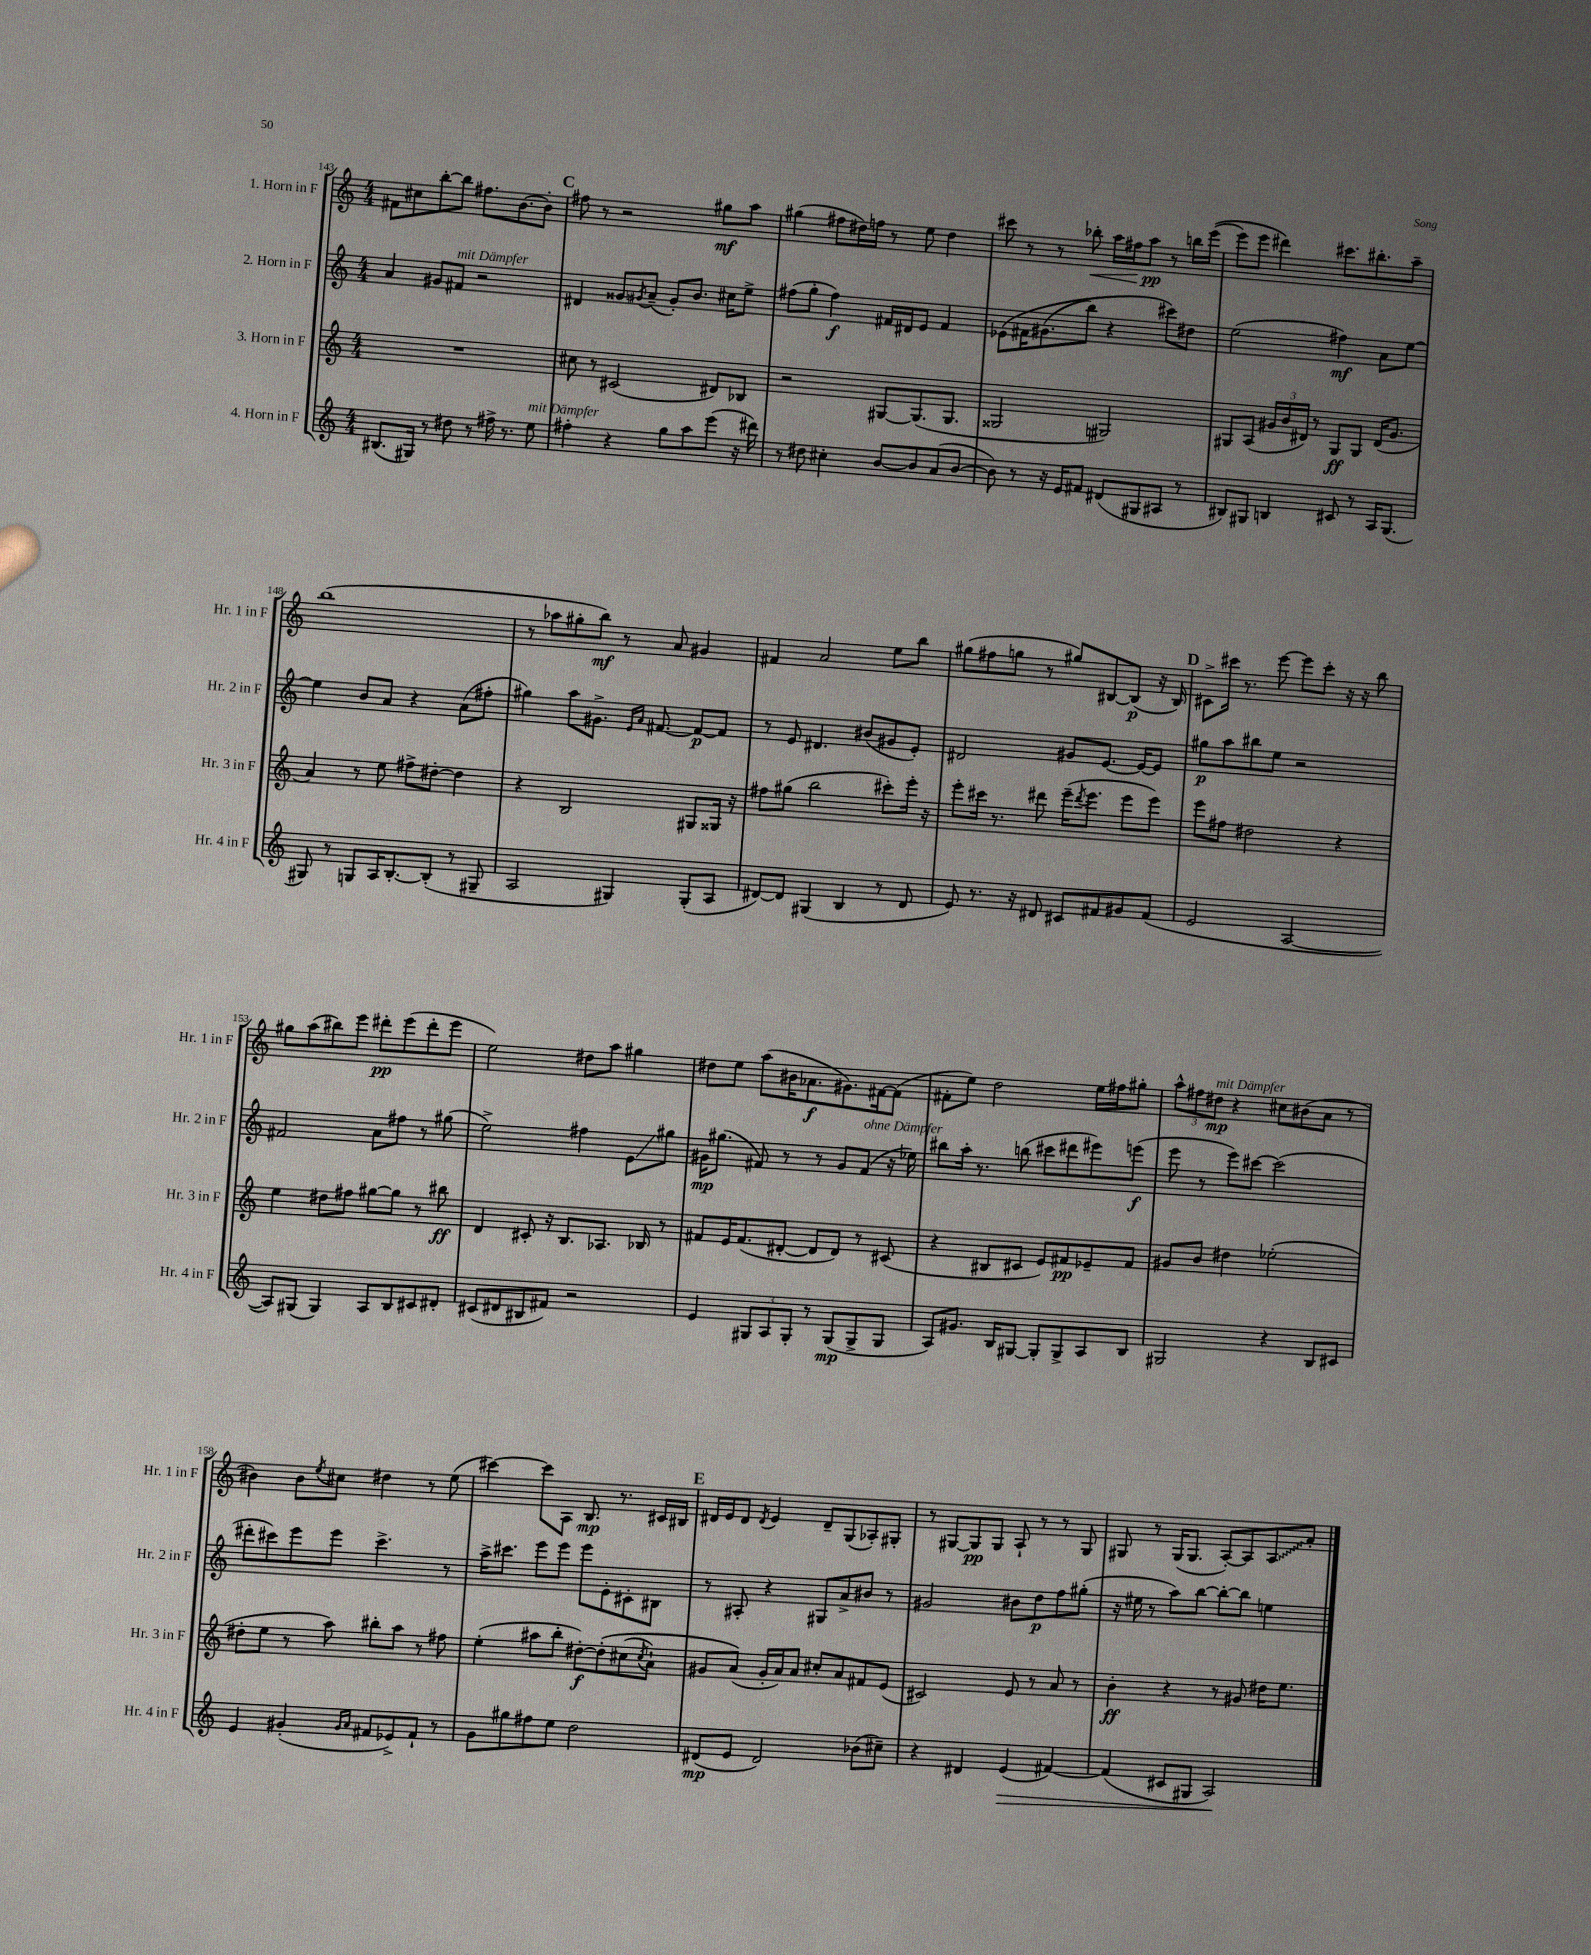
<<
\new StaffGroup <<
\new Staff = "s0" \with { instrumentName = "1. Horn in F" shortInstrumentName = "Hr. 1 in F" } {
    \clef treble \key c \major \numericTimeSignature \time 4/4
    fis'8 cis''8 b''8~-. b''8 fis''8. b'8.~ b'8-. |
    \mark \markup { \bold "C" } fis''8 r8 r2 gis''8\mf a''8 |
    gis''4( fis''8 dis''16) f''16 r8 e''8 dis''4 |
    cis'''8 r8 r8 bes''8-.\< a''16 fis''16 a''8\pp\! r8 b''16 e'''16(\( |
    e'''8) e'''8 dis'''4\) cis'''8. bis''8.-. a''8-- |
    b''1( |
    r8 aes''8 gis''8-. b''8\mf) r8 a'8 gis'4 |
    fis'4 a'2 e''8 b''8 |
    gis''8( fis''8 g''8 r8 gis''8) bis8~ bis8\p( r16 bis16) |
    \mark \markup { \bold "D" } cis'8-> cis'''16 r8. e'''8~ e'''8 cis'''8-. r16 r16 b''8 |
    gis''8 a''8( bis''8) e'''8 dis'''8-.\pp e'''8( dis'''8-. e'''8 |
    e''2) dis''8 a''8 gis''4 |
    dis''8 e''8 a''8( bis'16 aes'8.\f gis'8.) fis'16~ fis'8( |
    fis'8-. e''8) d''2 e''16 fis''16 gis''8-. |
    \tuplet 3/2 { a''8-^ fis''8 dis''8\mp^\markup { \italic "mit Dämpfer" } } r4 cis''8 bis'8( a'8 r8 |
    bis'4) bis'8 \acciaccatura { e''8 } cis''8 dis''4 r8 e''8( |
    cis'''4~) cis'''8 a8 b8.\mp r8. cis'16 bis16 |
    \mark \markup { \bold "E" } dis'16 e'16 dis'8 \acciaccatura { dis'8 } e'4 dis'8-- g8( aes8-.) gis8-. |
    r8 gis8~ gis8\pp gis8 a8-! r8 r8 gis8 |
    gis8 r8 gis16( gis8. a8~-.) a8 \once \override Glissando.style = #'zigzag a8\glissando a'8-. \bar "|." |
}
\new Staff = "s1" \with { instrumentName = "2. Horn in F" shortInstrumentName = "Hr. 2 in F" } {
    \clef treble \key c \major \numericTimeSignature \time 4/4
    a'4 gis'8 fis'8^\markup { \italic "mit Dämpfer" } r2 |
    \mark \markup { \bold "C" } dis'4 gisis'8 \acciaccatura { gis'8 } a'8--( gis'8-.) b'8. cis''16 e''8-> |
    fis''8( g''8-. fis''4\f) fis'16 dis'16 e'8 fis'4 |
    ees'8\( fis'16 gis'8.( b''8) r4 cis'''8\) dis''8 |
    e''2( fis''4\mf) a'8 e''8~ |
    e''4 b'8 a'8 r4 a'8( fis''8-. |
    gis''4) a''8 gis'8.-> \grace { e'16 a'16 } fis'8.~ fis'8~\p fis'8 |
    r8 e'8 dis'4. bis'8( gis'8 e'8-.) |
    dis'2 gis'8 e'8.~ e'16~ e'8 |
    \mark \markup { \bold "D" } gis''8\p a''8 bis''8 e''8 r2 |
    fis'2 a'8 fis''8 r8 gis''8( |
    e''2->) fis''4 e'8\glissando gis''8 |
    gis'16\mp gis''8.( fis'8) r8 r8 gis'8 fis'8^\markup { \italic "ohne Dämpfer" }( r16 ees''16) |
    bis''8 a''16-. r8. b''8( cis'''8 dis'''8 eis'''8) e'''8\f( |
    e'''8 r8 e'''8) cis'''8~ cis'''2( |
    dis'''8-. cis'''8) e'''8 e'''8 cis'''4.-> r8 |
    a''16-> cis'''8. e'''8 e'''8 e'''8 e'8-. cis'8-. bis8 |
    \mark \markup { \bold "E" } r8 ais8-. r4 gis8 a'8-> bis'8 r8 |
    gis'2 bis'8 d''8\p f''8 gis''8-.( |
    r16 eis''16 r8 a''8) b''8~ b''8~-. b''8 e''4 \bar "|." |
}
\new Staff = "s2" \with { instrumentName = "3. Horn in F" shortInstrumentName = "Hr. 3 in F" } {
    \clef treble \key c \major \numericTimeSignature \time 4/4
    R1 |
    \mark \markup { \bold "C" } cis''8 r8 cis'2( dis'8) bes8 |
    r2 gis8~ gis8.( gis8. |
    gisis2 gis2) |
    gis8 a8( \tuplet 3/2 { gis'16 b'16 dis'16) } r8 gis8\ff gis8 dis'16( gis'8. |
    a'4) r8 e''8 fis''8-> dis''8~-. dis''4 |
    r4 b2 gis8 gisis16 r16 |
    fis''8 gis''8( b''2 cis'''8-.) e'''16-. r16 |
    e'''8-. cis'''16 r8. dis'''8 e'''16--( \acciaccatura { dis'''8 } e'''8. e'''8 e'''8) |
    \mark \markup { \bold "D" } e'''8 fis''8 dis''2 r4 |
    e''4 dis''8 fis''8 gis''8~ gis''8 r8 bis''8\ff |
    d'4 cis'8-. r16 b8. aes8. bes16 r8 |
    fis'8 e'16 fis'8.( dis'8~-. dis'8 dis'8) r8 cis'8( |
    r4 bis8 cis'8 e'8) fis'8\pp ees'8-- fis'8 |
    gis'8 b'8 dis''4 ees''2-.( |
    dis''8-. e''8 r8 a''8) bis''8-. a''8 r8 fis''8 |
    e''4-.( ais''8 b''8-. dis''8~-.\f) dis''8-.\( cis''8( \acciaccatura { cis''8 } a'8-!) |
    \mark \markup { \bold "E" } gis'8 a'8(\) gis'16-. a'16) a'8 cis''8-. a'8 fis'8 e'8( |
    cis'2) e'8 r8 a'8 r8 |
    b'4-.\ff r4 r8 gis'8 dis''16 e''8. \bar "|." |
}
\new Staff = "s3" \with { instrumentName = "4. Horn in F" shortInstrumentName = "Hr. 4 in F" } {
    \clef treble \key c \major \numericTimeSignature \time 4/4
    bis8.( gis16) r8 dis''8 r8 fis''16-> r8. e''8^\markup { \italic "mit Dämpfer" } |
    \mark \markup { \bold "C" } fis''4-. r4 g''8 a''8 e'''8( r16 dis'''16) |
    r8 dis''8 cis''4-. b'8~ b'8 a'8( b'8~ |
    b'8) r8 r16 e'16 fis'8 dis'8( gis8 ais8 r8 |
    bis8) gis8 b4 cis'8 r8 a16 gis8.( |
    gis8) r8 g8 a16 b8.~-. b8-.( r8 gis8-- |
    a2 gis4) gis8-.( a8 |
    dis'8~) dis'8 gis4( b4 r8 dis'8 |
    e'8) r8. r16 dis'8 cis'8 fis'8 gis'8 fis'8( |
    \mark \markup { \bold "D" } e'2 a2~ |
    a8) gis8( gis4) a8 b8 cis'8 dis'8-. |
    cis'8( dis'8 bis8 fis'8) r2 |
    e'4 \tuplet 3/2 { gis8 a8 gis8-. } r8 gis8\mp( gis8-> gis8 |
    a8) gis'8. b16 gis8~ gis8-. gis8-> a8 b8 |
    gis2 r4 b8 cis'8 |
    e'4 gis'4-.( \grace { gis'16 a'16 } fis'8 ees'8->) fis'8-! r8 |
    g'8 gis''8 fis''8 e''8 d''2 |
    \mark \markup { \bold "E" } dis'8\mp( e'8 dis'2) bes'8( cis''8--) |
    r4 dis'4 e'4\>( fis'4~) |
    fis'4( cis'8 gis8 a2\!) \bar "|." |
}
>>
>>
\layout { \context { \Score currentBarNumber = #143 } }
